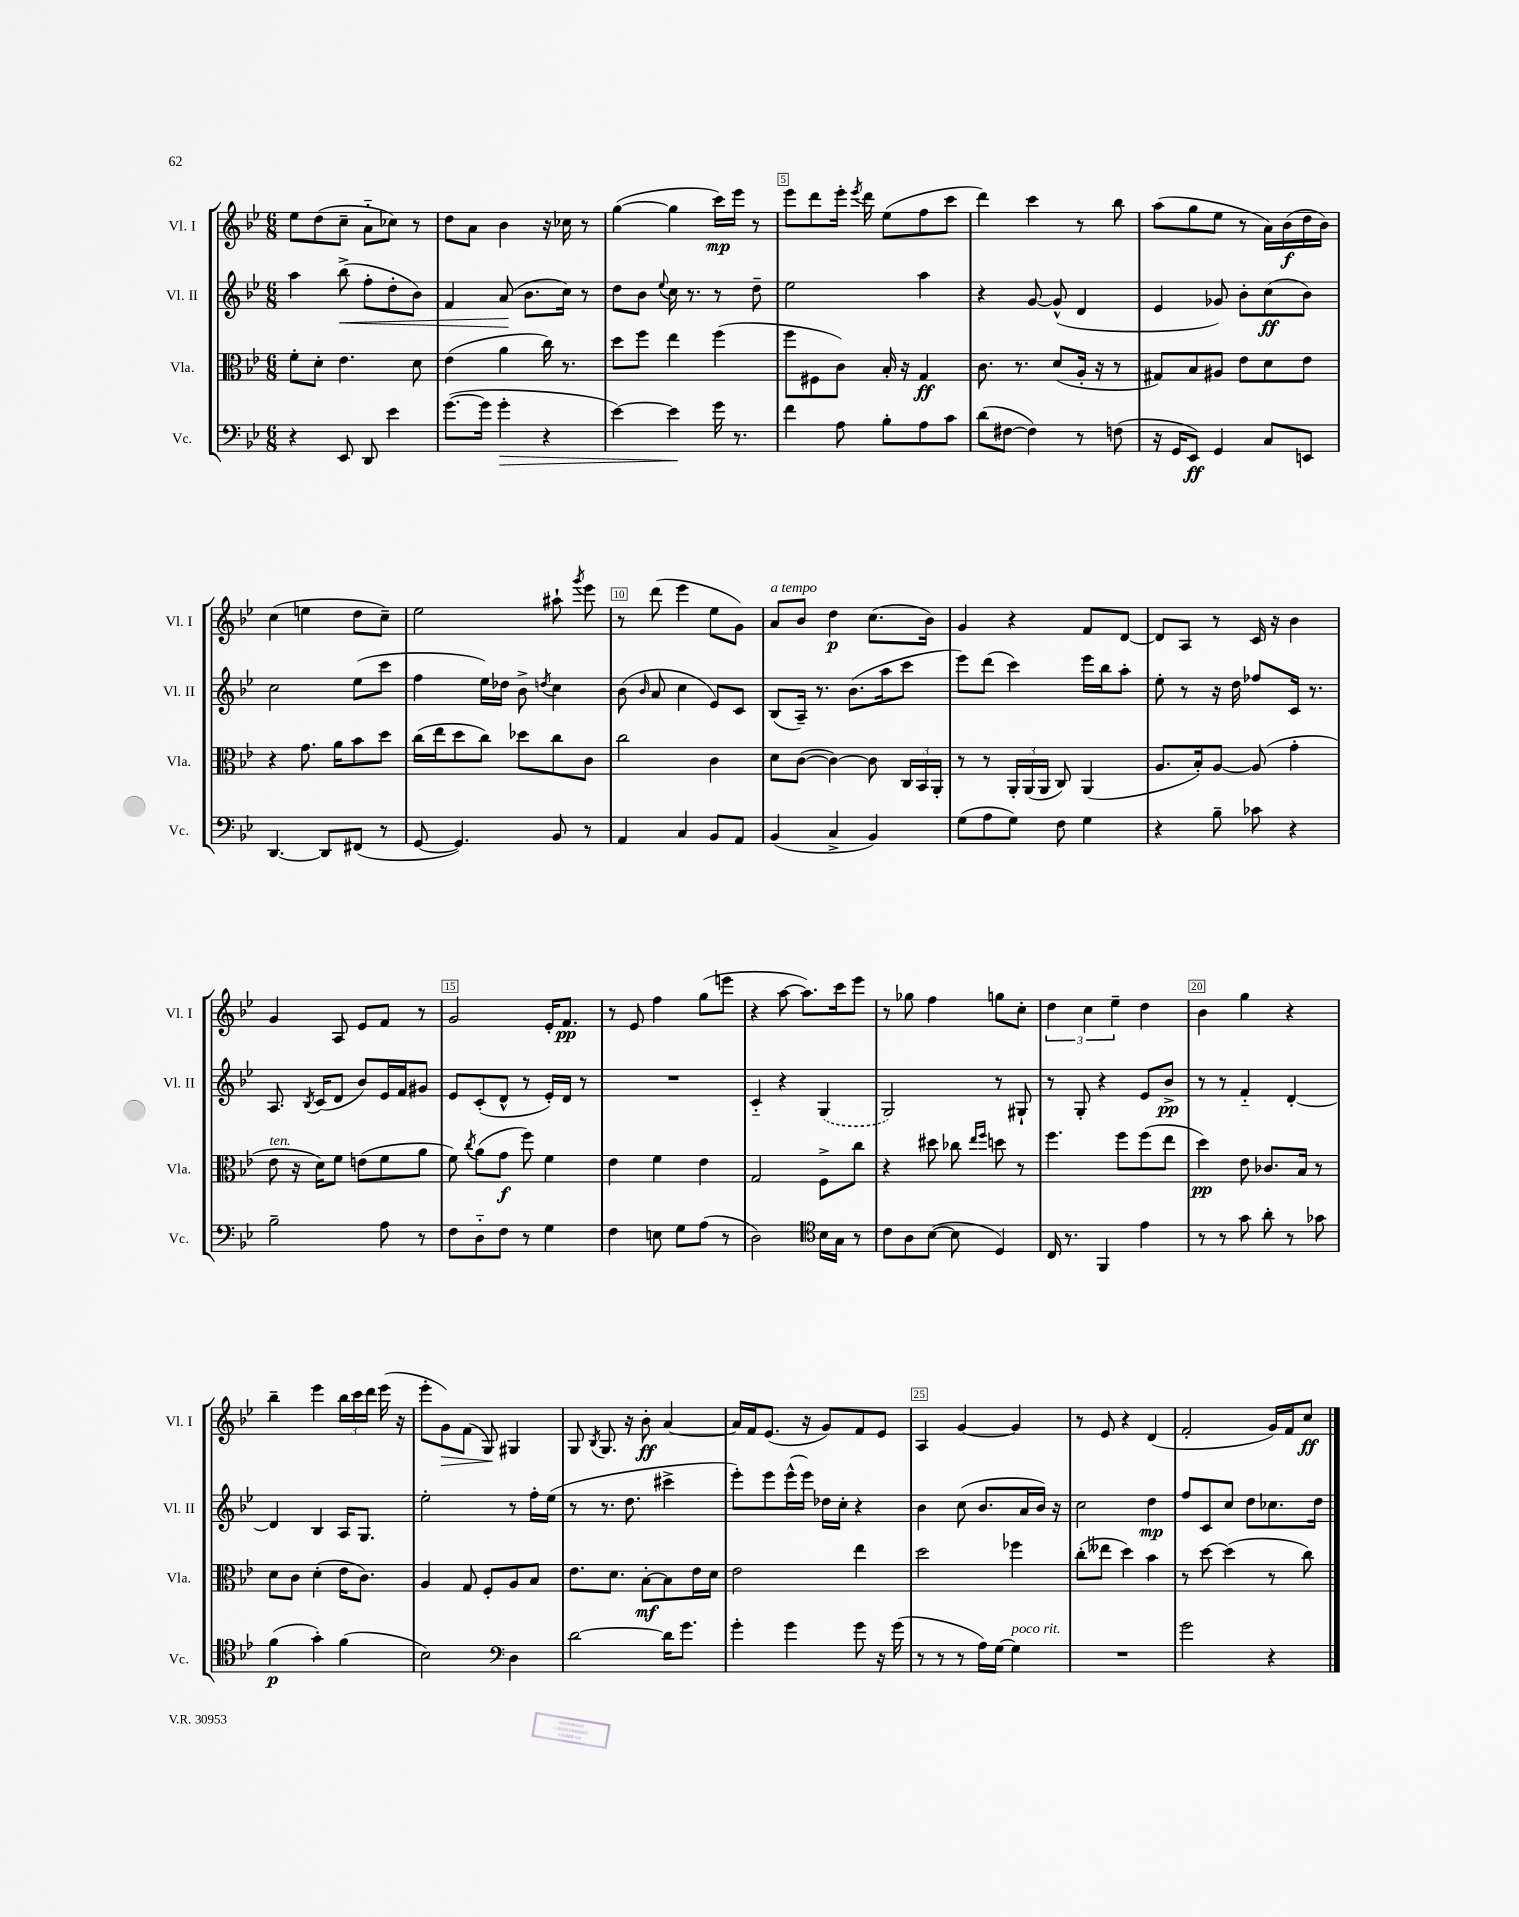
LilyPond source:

<<
\new StaffGroup <<
\new Staff = "s0" \with { instrumentName = "Vl. I" shortInstrumentName = "Vl. I" } {
    \clef treble \key bes \major \numericTimeSignature \time 6/8
    \autoBeamOff ees''8[ d''8( c''8]-- a'8[-_ ces''8]) r8 |
    d''8[ a'8] bes'4 r16 ces''16 r8 |
    g''4~( g''4 c'''16[\mp) ees'''16] r8 |
    ees'''8[ d'''8 ees'''16]-. \acciaccatura { ees'''8 } d'''16 ees''8[( f''8 c'''8] |
    d'''4) c'''4 r8 bes''8 |
    a''8[( g''8 ees''8] r8 a'16[) bes'16\f( d''16 bes'16]) |
    c''4( e''4 d''8[ c''8]--) |
    ees''2 ais''8-! \acciaccatura { g'''8 } ees'''8 |
    r8 d'''8( ees'''4 ees''8[ g'8]) |
    a'8[^\markup { \italic "a tempo" } bes'8] d''4\p c''8.[( bes'16]) |
    g'4 r4 f'8[ d'8]~ |
    d'8[ a8] r8 c'16 r16 bes'4 |
    g'4 a8 ees'8[ f'8] r8 |
    g'2 ees'16[-. f'8.]\pp |
    r8 ees'8 f''4 g''8[( e'''8] |
    r4 a''8~ a''8.[) c'''16 ees'''8] |
    r8 ges''8 f''4 g''8[ c''8]-. |
    \tuplet 3/2 { d''4 c''4 ees''4-- } d''4 |
    bes'4 g''4 r4 |
    bes''4-- ees'''4 \tuplet 3/2 { bes''16[ c'''16 d'''16] } ees'''16( r16 |
    ees'''8[-. g'8\>) f'8]( g8\!) gis4 |
    g8 \acciaccatura { bes8 } g8. r16 bes'8-.\ff a'4~ |
    a'16[ f'16 ees'8.]( r16 g'8[) f'8 ees'8] |
    a4 g'4~ g'4 |
    r8 ees'8 r4 d'4( |
    f'2-. g'16[) f'16 c''8]\ff \bar "|." |
}
\new Staff = "s1" \with { instrumentName = "Vl. II" shortInstrumentName = "Vl. II" } {
    \clef treble \key bes \major \numericTimeSignature \time 6/8
    \autoBeamOff a''4 bes''8->\<( f''8[-. d''8-. bes'8]) |
    f'4 a'8\!( bes'8.[ c''16]) r8 |
    d''8[ bes'8] \appoggiatura { ees''8 } c''16 r8. r8 d''8-- |
    ees''2 a''4 |
    r4 g'8~ g'8-^( d'4 |
    ees'4 ges'8) bes'8[-. c''8\ff( bes'8]) |
    c''2 ees''8[( c'''8] |
    f''4 ees''16[) des''16] bes'8-> \acciaccatura { d''8 } c''4 |
    bes'8( \grace { bes'16 } a'8 c''4 ees'8[) c'8] |
    bes8[( a16]--) r8. bes'8.[( a''16 c'''8] |
    ees'''8[) d'''8]( c'''4) ees'''16[ bes''16 a''8]-. |
    ees''8-. r8 r16 d''16 fes''8[ c'16] r8. |
    a8. \acciaccatura { bes8 } c'16[( d'8] bes'8[) ees'16 f'16 gis'8] |
    ees'8[ c'8-.( d'8]-^ r8 ees'16[-.) d'16] r8 |
    R2. |
    c'4-_ r4 \once \slurDashed g4( |
    g2) r8 gis8-! |
    r8 g8-. r4 ees'8[ bes'8]->\pp |
    r8 r8 f'4-_ d'4~-. |
    d'4 bes4 a16[ g8.] |
    ees''2-. r8 f''16[-. ees''16]( |
    r8 r8. d''8. cis'''4-> |
    ees'''8[-.) ees'''8 ees'''16-^( ees'''16]) des''16[ c''16]-. r4 |
    bes'4 c''8( bes'8.[ a'16 bes'16]) r16 |
    c''2 d''4\mp |
    f''8[ c'8 c''8] d''8[ ces''8. d''16] \bar "|." |
}
\new Staff = "s2" \with { instrumentName = "Vla." shortInstrumentName = "Vla." } {
    \clef alto \key bes \major \numericTimeSignature \time 6/8
    \autoBeamOff f'8[-. d'8]-. ees'4. d'8 |
    ees'4( a'4 c''16) r8. |
    d''8[ f''8] ees''4 f''4( |
    f''8[ fis8 c'8]) bes16-. r16 g4\ff |
    c'8. r8. d'8[( a16]-. r16 r8 |
    gis8[) bes8 ais8] ees'8[ d'8 ees'8] |
    r4 g'8. a'16[ bes'8 d''8] |
    c''16[( ees''16 d''8 c''8]) des''8[ c''8 c'8] |
    c''2 c'4 |
    d'8[ c'8]~( c'4~) c'8 \tuplet 3/2 { c16[ bes,16 a,16]-. } |
    r8 r8 \tuplet 3/2 { a,16[-. a,16( a,16] } c8) a,4( |
    a8.[ bes16-.) a8]~ a8( g'4-. |
    ees'8^\markup { \italic "ten." } r16 d'16[) f'8] e'8[( f'8 a'8] |
    f'8) \acciaccatura { c''8 } a'8[( g'8]\f f''8) f'4 |
    ees'4 f'4 ees'4 |
    g2 f8[-> c''8] |
    r4 dis''8 ces''8 \grace { ees''16[ f''16] } d''8 r8 |
    f''4. f''8[ f''8( ees''8] |
    d''4\pp) ees'8 ces'8.[ bes16] r8 |
    d'8[ c'8] d'4-.( ees'16[ c'8.]) |
    a4 g8 f8[-. a8 bes8] |
    ees'8.[ d'8.] bes8[~-.\mf bes8 ees'16 d'16] |
    ees'2 ees''4 |
    d''2 fes''4 |
    c''8[-.( eeses''8] d''4) bes'4 |
    r8 d''8~ d''4( r8 c''8) \bar "|." |
}
\new Staff = "s3" \with { instrumentName = "Vc." shortInstrumentName = "Vc." } {
    \clef bass \key bes \major \numericTimeSignature \time 6/8
    \autoBeamOff r4 ees,8 d,8 ees'4 |
    g'8.[~( g'16] g'4-.\> r4 |
    ees'4~) ees'4\! g'16 r8. |
    f'4 a8 bes8[-. a8 c'8] |
    d'8[( fis8]~ fis4) r8 f8( |
    r16 g,16[ ees,8]\ff) g,4 c8[ e,8] |
    d,4.~ d,8[ fis,8]( r8 |
    g,8~ g,4.) bes,8 r8 |
    a,4 c4 bes,8[ a,8] |
    bes,4( c4-> bes,4) |
    g8[( a8 g8]) f8 g4 |
    r4 bes8-- ces'8 r4 |
    bes2-- a8 r8 |
    f8[ d8-_ f8] r8 g4 |
    f4 e8 g8[ a8]( r8 |
    d2) \clef tenor bes16[ g16] r8 |
    c'8[ a8 bes8]~( bes8 d4) |
    c16 r8. f,4 ees'4 |
    r8 r8 g'8 a'8-. r8 ges'8 |
    f'4\p( g'4-.) f'4( |
    bes2) \clef bass d4 |
    d'2~ d'16[ g'8.] |
    g'4-. g'4 g'8 r16 g'16( |
    r8 r8 r8 a16[) g16]~ g4^\markup { \italic "poco rit." } |
    R2. |
    g'2 r4 \bar "|." |
}
>>
>>
\layout { \context { \Score currentBarNumber = #2 \override BarNumber.break-visibility = ##(#f #t #t) barNumberVisibility = #(every-nth-bar-number-visible 5) \override BarNumber.stencil = #(make-stencil-boxer 0.1 0.3 ly:text-interface::print) } }
